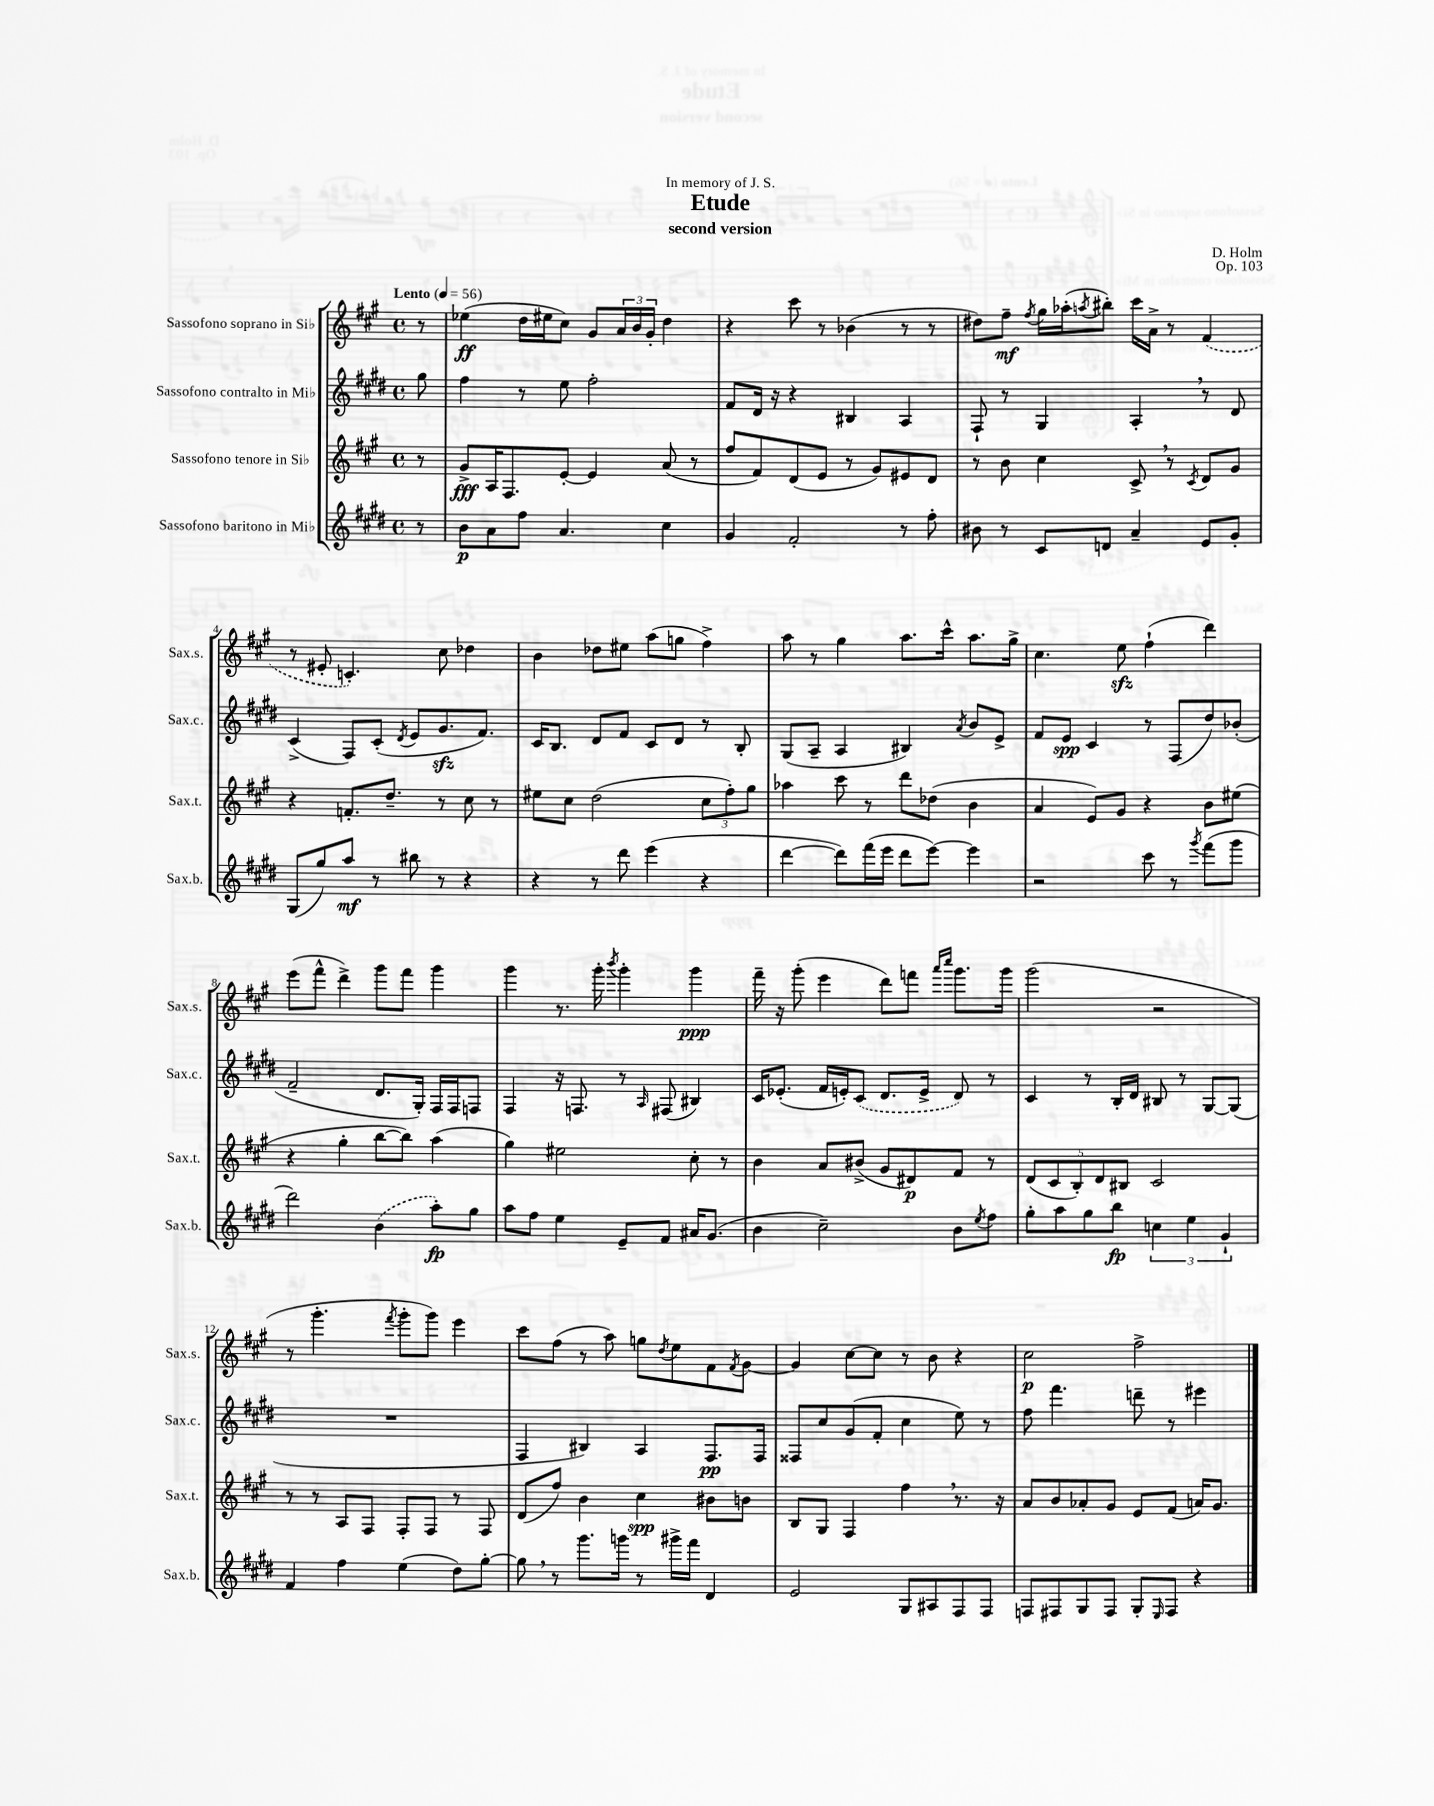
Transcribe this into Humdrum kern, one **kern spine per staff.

**kern	**dynam	**kern	**dynam	**kern	**dynam	**kern	**dynam
*part4	*part4	*part3	*part3	*part2	*part2	*part1	*part1
*staff4	*staff4	*staff3	*staff3	*staff2	*staff2	*staff1	*staff1
*I"Sassofono baritono in Mi♭	*	*I"Sassofono tenore in Si♭	*	*I"Sassofono contralto in Mi♭	*	*I"Sassofono soprano in Si♭	*
*I'Sax.b.	*	*I'Sax.t.	*	*I'Sax.c.	*	*I'Sax.s.	*
*clefG2	*	*clefG2	*	*clefG2	*	*clefG2	*
*k[f#c#g#d#]	*	*k[f#c#g#]	*	*k[f#c#g#d#]	*	*k[f#c#g#]	*
*M4/4	*	*M4/4	*	*M4/4	*	*M4/4	*
*met(c)	*	*met(c)	*	*met(c)	*	*met(c)	*
*MM56	*	*MM56	*	*MM56	*	*MM56	*
=	=	=	=	=	=	=	=
!	!	!	!	!	!	!LO:TX:a:B:t=Lento	!
8r	.	8r	.	8gg#\	.	8r	.
=1	=1	=1	=1	=1	=1	=1	=1
8b\L	p	8g#^/L	fff	4ff#\	.	(4ee-X\	ff
8a\	.	16A/K	.	.	.	.	.
.	.	8.F#/	.	.	.	.	.
8ff#\J	.	.	.	8r	.	16dd\LL	.
.	.	.	.	.	.	16ee#X\J	.
4.a/	.	[8e'/J	.	8ee\	.	8cc#\J)	.
.	.	4e/]	.	2ff#'\	.	8g#/L	.
.	.	.	.	.	.	24a/L	.
.	.	.	.	.	.	24b/	.
.	.	.	.	.	.	24g#'/JJ	.
4cc#\	.	(8a/	.	.	.	4dd\	.
.	.	8r	.	.	.	.	.
=2	=2	=2	=2	=2	=2	=2	=2
4g#/	.	8ff#/L	.	8f#/L	.	4r	.
.	.	8f#/)	.	16d#/Jk	.	.	.
.	.	.	.	16r	.	.	.
2f#'/	.	(8d/	.	4r	.	8ccc#\	.
.	.	8e/J	.	.	.	8r	.
.	.	8r	.	4B#X/	.	(4b-X\	.
.	.	8g#/L)	.	.	.	.	.
8r	.	8e#X/	.	4A/	.	8r	.
8ff#'\	.	8d/J	.	.	.	8r	.
=3	=3	=3	=3	=3	=3	=3	=3
8b#X\	.	8r	.	8F#`/	.	8dd#X\L)	.
8r	.	8b\	.	8r	.	8ff#~\J	mf
.	.	.	.	.	.	8qff#/	.
8c#/L	.	4cc#\	.	4G#/	.	16gg#\LL	.
.	.	.	.	.	.	(16aa-X'\J	.
.	.	.	.	.	.	8qaan/	.
8dn/J	.	.	.	.	.	8bb#X'\J)	.
4a~/	.	8c#^,/	.	4A',/	.	16ccc#\LL	.
.	.	.	.	.	.	16a^\JJ	.
.	.	8r	.	.	.	8r	.
.	.	8qc#/	.	.	.	.	.
8e/L	.	8d/L	.	8r	.	(4f#/	.
8g#'/J	.	8g#/J	.	8d#/	.	.	.
!!LO:LB:g=z
=4	=4	=4	=4	=4	=4	=4	=4
(8G#/L	.	4r	.	(4c#^/	.	8r	.
8gg#/)	.	.	.	.	.	8e#X'/	.
8aa/J	mf	8.fn'/L	.	8F#/L)	.	4.cn'/)	.
8r	.	.	.	(8c#'/J	.	.	.
.	.	8.dd~/J	.	.	.	.	.
.	.	.	.	8qd#/	.	.	.
8bb#X\	.	.	.	8e/L	.	.	.
8r	.	8r	.	8.g#zz/	.	8cc#\	.
4r	.	8cc#\	.	.	.	4dd-X\	.
.	.	.	.	8.f#/J)	.	.	.
.	.	8r	.	.	.	.	.
=5	=5	=5	=5	=5	=5	=5	=5
4r	.	8ee#X\L	.	16c#/KL	.	4b\	.
.	.	.	.	8.B/J	.	.	.
.	.	8cc#\J	.	.	.	.	.
8r	.	(2dd\	.	8d#/L	.	8dd-X\L	.
8ddd#\	.	.	.	8f#/J	.	8ee#X\J	.
(4eee\	.	.	.	8c#/L	.	(8aa\L	.
.	.	.	.	8d#/J	.	8ggn\J	.
4r	.	12cc#\L	.	8r	.	4ff#^\)	.
.	.	12ff#'\)	.	.	.	.	.
.	.	.	.	8B'/	.	.	.
.	.	12gg#\J	.	.	.	.	.
=6	=6	=6	=6	=6	=6	=6	=6
[4ddd#\	.	4aa-X\	.	(8G#/L	.	8aa\	.
.	.	.	.	8A~/J	.	8r	.
8ddd#\L])	.	8ccc#\	.	4A/	.	4gg#\	.
(16fff#\L	.	8r	.	.	.	.	.
16eee\JJ	.	.	.	.	.	.	.
8ddd#\L	.	8ddd\L	.	4B#X/)	.	8.aa\L	.
[8eee\J)	.	(8dd-X\J	.	.	.	.	.
.	.	.	.	.	.	16ccc#^^\Jk	.
.	.	.	.	8qa/	.	.	.
4eee\]	.	4b\	.	8b/L	.	8.aa\L	.
.	.	.	.	8e^/J	.	.	.
.	.	.	.	.	.	16gg#^\Jk	.
=7	=7	=7	=7	=7	=7	=7	=7
2r	.	4a/	.	8f#/L	.	4.cc#\	.
.	.	.	.	8e/J	spp	.	.
.	.	8e/L)	.	4c#/	.	.	.
.	.	8g#/J	.	.	.	8eezz\	.
8ccc#\	.	4r	.	8r	.	(4ff#`\	.
8r	.	.	.	(8F#/L	.	.	.
8qggg#/	.	.	.	.	.	.	.
(8fff#\L	.	8b\L	.	8dd#/)	.	4ddd\)	.
8ggg#\J	.	(8ee#X\J	.	(8b-X'/J	.	.	.
!!LO:LB:g=z
=8	=8	=8	=8	=8	=8	=8	=8
2ddd#\)	.	4r	.	2f#~/	.	(8eee\L	.
.	.	.	.	.	.	8fff#^^\J	.
.	.	4gg#'\	.	.	.	4ddd^\)	.
(4b\	.	[8bb\L	.	8.d#/L	.	8ggg#\L	.
.	.	8bb\J])	.	.	.	8fff#\J	.
.	.	.	.	16G#'/Jk)	.	.	.
8aa'\L)	fp	(4aa\	.	16F#/LL	.	4ggg#\	.
.	.	.	.	16F#/J	.	.	.
8gg#\J	.	.	.	8Fn/J	.	.	.
=9	=9	=9	=9	=9	=9	=9	=9
8aa\L	.	4gg#\)	.	4F#/	.	4ggg#\	.
8ff#\J	.	.	.	.	.	.	.
4ee\	.	2ee#X\	.	16r	.	8.r	.
.	.	.	.	8.Fn/	.	.	.
.	.	.	.	.	.	16ggg#'\	.
.	.	.	.	.	.	8qbbb/	.
8e~/L	.	.	.	8r	.	4ggg#'\	.
.	.	.	.	16qqA/	.	.	.
8f#/J	.	.	.	(8F#X/	.	.	.
16a#X/KL	.	8cc#'\	.	4B#X/)	.	4ggg#\	ppp
(8.g#/J	.	.	.	.	.	.	.
.	.	8r	.	.	.	.	.
=10	=10	=10	=10	=10	=10	=10	=10
4b\	.	4b\	.	16c#/KL	.	16fff#~\	.
.	.	.	.	(8.e-X'/J	.	16r	.
.	.	.	.	.	.	(8ggg#'\	.
2cc#~\)	.	8a/L	.	16f#/LL	.	4eee\	.
.	.	.	.	16en'/J)	.	.	.
.	.	(8b#X^/J	.	(8c#/J	.	.	.
.	.	8g#/L	.	8.d#/L	.	8ddd\L)	.
.	.	8d#X/)	p	.	.	8fffn\J	.
.	.	.	.	16e^/Jk	.	.	.
.	.	.	.	.	.	16qqaaa/LL	.
.	.	.	.	.	.	16qqcccc#/JJ	.
8b\L	.	8f#/J	.	8d#/)	.	8.ggg#\L	.
8qee/	.	.	.	.	.	.	.
8ff#\J	.	8r	.	8r	.	.	.
.	.	.	.	.	.	16ggg#\Jk	.
=11	=11	=11	=11	=11	=11	=11	=11
8gg#'\L	.	(10d/L	.	4c#/	.	(2ggg#\	.
.	.	10c#/	.	.	.	.	.
8aa\	.	.	.	.	.	.	.
.	.	10B'/)	.	.	.	.	.
8gg#\	.	.	.	8r	.	.	.
.	.	10d/	.	.	.	.	.
8bb\J	fp	.	.	16B'/LL	.	.	.
.	.	10B#X/J	.	.	.	.	.
.	.	.	.	16d#/JJ	.	.	.
6ccn\	.	2c#/	.	8B#X/	.	2r	.
.	.	.	.	8r	.	.	.
6ee\	.	.	.	.	.	.	.
.	.	.	.	[8G#/L	.	.	.
6g#`/	.	.	.	.	.	.	.
.	.	.	.	(8G#/J]	.	.	.
!!LO:LB:g=z
=12	=12	=12	=12	=12	=12	=12	=12
4f#/	.	8r	.	1r	.	8r	.
.	.	8r	.	.	.	4.ggg#'\	.
4ff#\	.	8A/L	.	.	.	.	.
.	.	8F#/J	.	.	.	.	.
.	.	.	.	.	.	8qfff#/	.
(4ee\	.	8F#'/L	.	.	.	8ggg#'\L	.
.	.	8F#/J	.	.	.	8ggg#\J)	.
8dd#\L)	.	8r	.	.	.	4eee\	.
[8gg#'\J	.	8F#/	.	.	.	.	.
=13	=13	=13	=13	=13	=13	=13	=13
8gg#,\]	.	(8d/L	.	4F#/	.	8ccc#\L	.
8r	.	8ff#/J)	.	.	.	(8ff#\J	.
8.ggg#\L	.	4b\	.	4B#X/)	.	8r	.
.	.	.	.	.	.	8aa\)	.
16gggn\Jk	.	.	.	.	.	.	.
8r	.	4cc#\	spp	4A/	.	8ggn\L	.
.	.	.	.	.	.	8qdd/	.
16ggg#X^\LL	.	.	.	.	.	8ee\	.
16fff#\JJ	.	.	.	.	.	.	.
4d#/	.	8b#X\L	.	8.F#/L	pp	8f#\	.
.	.	.	.	.	.	8qf#/	.
.	.	8bn\J	.	.	.	[8g#\J	.
.	.	.	.	16F#/Jk	.	.	.
=14	=14	=14	=14	=14	=14	=14	=14
2e/	.	8B/L	.	8F##X/L	.	4g#/]	.
.	.	8G#/J	.	8cc#/	.	.	.
.	.	4F#/	.	(8g#/	.	[8cc#\L	.
.	.	.	.	8f#'/J	.	8cc#\J]	.
8G#/L	.	4ff#,\	.	4cc#\	.	8r	.
8A#X/	.	.	.	.	.	8b\	.
8F#/	.	8.r	.	8ee\)	.	4r	.
8F#/J	.	.	.	8r	.	.	.
.	.	16r	.	.	.	.	.
=15	=15	=15	=15	=15	=15	=15	=15
8Fn/L	.	8a/L	.	8ff#\	.	2cc#\	p
8F#X/	.	8b/	.	4.fff#\	.	.	.
8G#/	.	8a-X'/	.	.	.	.	.
8F#/J	.	8g#/J	.	.	.	.	.
8G#'/L	.	8e/L	.	8dddn~\	.	2ff#^\	.
16qqE/	.	.	.	.	.	.	.
8F#/J	.	(8f#/J	.	8r	.	.	.
4r	.	16an/KL)	.	4eee#X\	.	.	.
.	.	8.g#/J	.	.	.	.	.
==	==	==	==	==	==	==	==
*-	*-	*-	*-	*-	*-	*-	*-
